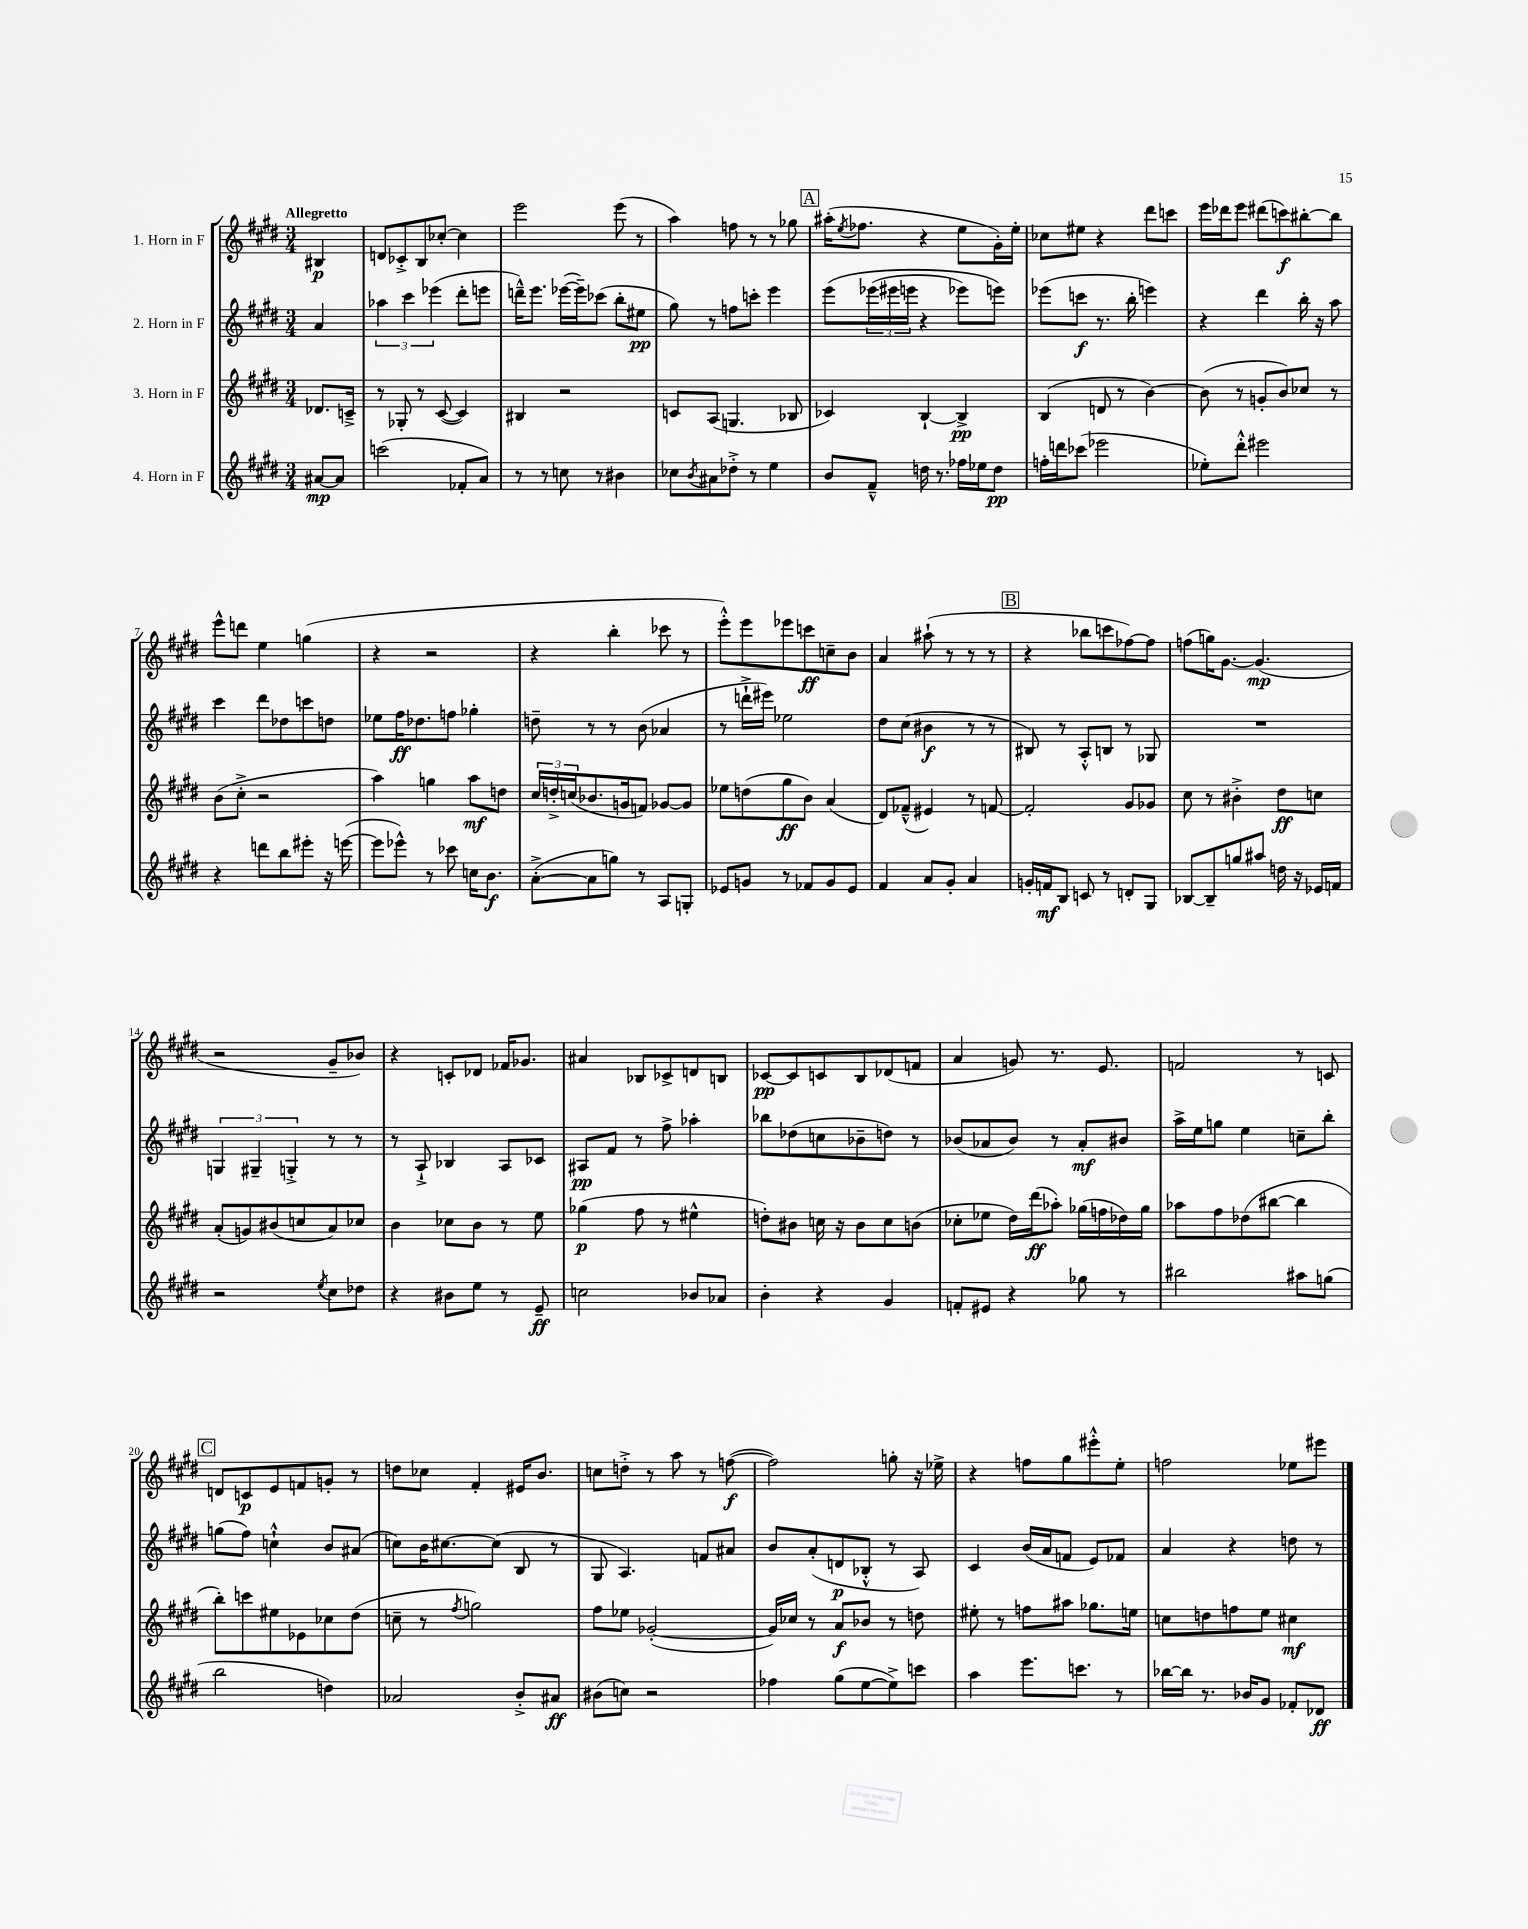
<<
\new StaffGroup <<
\new Staff = "s0" \with { instrumentName = "1. Horn in F" } {
    \clef treble \key e \major \numericTimeSignature \time 3/4 \partial 4 \tempo "Allegretto"
    bis4\p |
    d'8 ces'8-.-> b8 ces''8~-. ces''4 |
    e'''2 e'''8( r8 |
    a''4) f''8 r8 r8 ges''8 |
    \mark \markup { \box "A" } ais''16-.( \acciaccatura { e''8 } fes''8. r4 e''8 gis'16-.) e''16-. |
    ces''8 eis''8 r4 dis'''8 c'''8 |
    e'''16 des'''16 e'''8 dis'''8( c'''8\f) bis''8~-. bis''8 |
    e'''8-^ d'''8 e''4 g''4( |
    r4 r2 |
    r4 b''4-. ces'''8 r8 |
    e'''8-.-^) e'''8 ees'''8 c'''8\ff c''8-- b'8 |
    a'4 ais''8-!( r8 r8 r8 |
    \mark \markup { \box "B" } r4 bes''8 c'''8 fes''8~) fes''8 |
    f''8( g''16) gis'8.~ gis'4.\mp( |
    r2 gis'8-- bes'8) |
    r4 c'8-. des'8 fes'16 ges'8. |
    ais'4 bes8 ces'8-> d'8 b8 |
    ces'8~\pp ces'8 c'8 b8 des'8( f'8 |
    a'4 g'8) r8. e'8. |
    f'2 r8 c'8 |
    \mark \markup { \box "C" } d'8 c'8\p e'8 f'8 g'8-. r8 |
    d''8 ces''8 fis'4-. eis'16 b'8. |
    c''8 d''8-.-> r8 a''8 r8 f''8~\f( |
    f''2) g''8-. r16 ees''16-> |
    r4 f''8 gis''8 eis'''8-.-^ e''8-. |
    f''2 ees''8 eis'''8 \bar "|." |
}
\new Staff = "s1" \with { instrumentName = "2. Horn in F" } {
    \clef treble \key e \major \numericTimeSignature \time 3/4 \partial 4
    a'4 |
    \tuplet 3/2 { aes''4 cis'''4 ees'''4( } dis'''8-. e'''8 |
    d'''16---^) e'''8. ees'''16~( ees'''16--) ces'''8( b''8-. eis''8\pp |
    gis''8) r8 f''8 c'''8-. e'''4 |
    \mark \markup { \box "A" } e'''8\( \tuplet 3/2 { ees'''16( eis'''16 e'''16 } r4 ees'''8) e'''8\) |
    ees'''8( c'''8\f r8. b''16-. e'''4) |
    r4 dis'''4 b''16-. r16 a''8 |
    cis'''4 dis'''8 des''8 c'''8 d''8 |
    ees''8 fis''16\ff des''8. f''8 ges''4-. |
    d''8-- r8 r8 b'8( aes'4 |
    r8 d'''16-!-> eis'''16) ees''2 |
    dis''8 cis''8( bis'4\f r8 r8 |
    \mark \markup { \box "B" } bis8) r8 a8-.-^ b8 r8 ges8 |
    R2. |
    \tuplet 3/2 { g4 gis4-- g4-.-> } r8 r8 |
    r8 a8-!-> bes4 a8 ces'8 |
    ais8\pp fis'8 r8 fis''8-> aes''4-. |
    bes''8 des''8( c''8 bes'8-- d''8) r8 |
    bes'8( aes'8 bes'8) r8 aes'8-.\mf bis'8 |
    a''16-> e''16 g''8 e''4 c''8-- b''8-. |
    \mark \markup { \box "C" } g''8( fis''8) c''4-!-^ b'8 ais'8( |
    c''8) b'16 cis''8.~ cis''8( b8 r8 |
    gis8 a4.) f'8 ais'8 |
    b'8 a'8-.( d'8\p bes8-.-^ r8 a8) |
    cis'4 b'16( a'16 f'8 e'8) fes'8 |
    a'4 r4 d''8 r8 \bar "|." |
}
\new Staff = "s2" \with { instrumentName = "3. Horn in F" } {
    \clef treble \key e \major \numericTimeSignature \time 3/4 \partial 4
    des'8. c'16---> |
    r8 ges8-. r8 cis'8~( cis'4) |
    bis4 r2 |
    c'8 a8( g4. bes8 |
    \mark \markup { \box "A" } ces'4) b4~-! b4->\pp |
    b4( d'8 r8 b'4~) |
    b'8( r8 g'8-. b'8) ces''8 r8 |
    b'8( cis''8-.-> r2 |
    a''4) g''4 a''8\mf d''8 |
    \tuplet 3/2 { cis''16 d''16-.-> c''16( } bes'8. g'16 f'8) ges'8~ ges'8 |
    ees''8 d''8( gis''8\ff b'8) a'4( |
    dis'8) fes'8---^( eis'4) r8 f'8~ |
    \mark \markup { \box "B" } f'2-. gis'8 ges'8 |
    cis''8 r8 bis'4-.-> dis''8\ff c''8 |
    a'8-.( g'8) bis'8( c''8 a'8) ces''8 |
    b'4 ces''8 b'8 r8 e''8 |
    ges''4\p( fis''8 r8 eis''4-^ |
    d''8-.) bis'8 c''16 r16 bis'8 c''8 b'8( |
    ces''8-. ees''8 dis''16) dis'''16\ff( aes''8-.) ges''16( f''16 des''16) ges''16 |
    aes''8 fis''8 des''8( bis''8~ bis''4 |
    \mark \markup { \box "C" } b''8-.) c'''8 eis''8 ees'8 ces''8 dis''8( |
    c''8-- r8 \acciaccatura { fis''8 } g''2) |
    fis''8 ees''8 ges'2~-.( |
    ges'16) ces''16 r8 a'8\f bes'8 r8 d''8 |
    eis''8-. r8 f''8 ais''8 ges''8. e''16 |
    c''8 d''8 f''8 e''8 cis''4\mf \bar "|." |
}
\new Staff = "s3" \with { instrumentName = "4. Horn in F" } {
    \clef treble \key e \major \numericTimeSignature \time 3/4 \partial 4
    ais'8~\mp ais'8 |
    c'''2( fes'8-. a'8) |
    r8 r8 c''8 r8 bis'4 |
    ces''8 \acciaccatura { b'8 } ais'8 des''8-.-> r8 e''4 |
    \mark \markup { \box "A" } b'8 fis'8---^ d''16 r8. fes''16 ees''16 d''8\pp |
    f''16-. d'''16 ces'''8( ees'''2 |
    ees''8-.) dis'''8-.-^ eis'''2 |
    r4 d'''8 b''8 eis'''8-. r16 e'''16~( |
    e'''8 ees'''8-^) r8 ces'''8 c''16 b'8.\f |
    a'8~-.->( a'8 g''8) r8 a8 g8-. |
    ees'8 g'8 r8 fes'8 g'8 ees'8 |
    fis'4 a'8 gis'8-. a'4 |
    \mark \markup { \box "B" } g'16-. f'16\mf b8 c'8 r8 d'8-. gis8 |
    bes8~ bes8-- g''8 ais''8 d''16 r16 ees'16 f'16 |
    r2 \acciaccatura { e''8 } cis''8 des''8 |
    r4 bis'8 e''8 r8 e'8--\ff |
    c''2 bes'8 aes'8 |
    b'4-. r4 gis'4 |
    f'8-. eis'8 r4 ges''8 r8 |
    bis''2 ais''8 g''8( |
    \mark \markup { \box "C" } b''2 d''4) |
    aes'2 b'8-.-> ais'8\ff |
    bis'8( c''8) r2 |
    fes''4 gis''8( e''8~ e''8->) c'''8 |
    a''4 e'''8. c'''8. r8 |
    bes''16~ bes''16 r8. bes'16 gis'8 fes'8-. des'8\ff \bar "|." |
}
>>
>>
